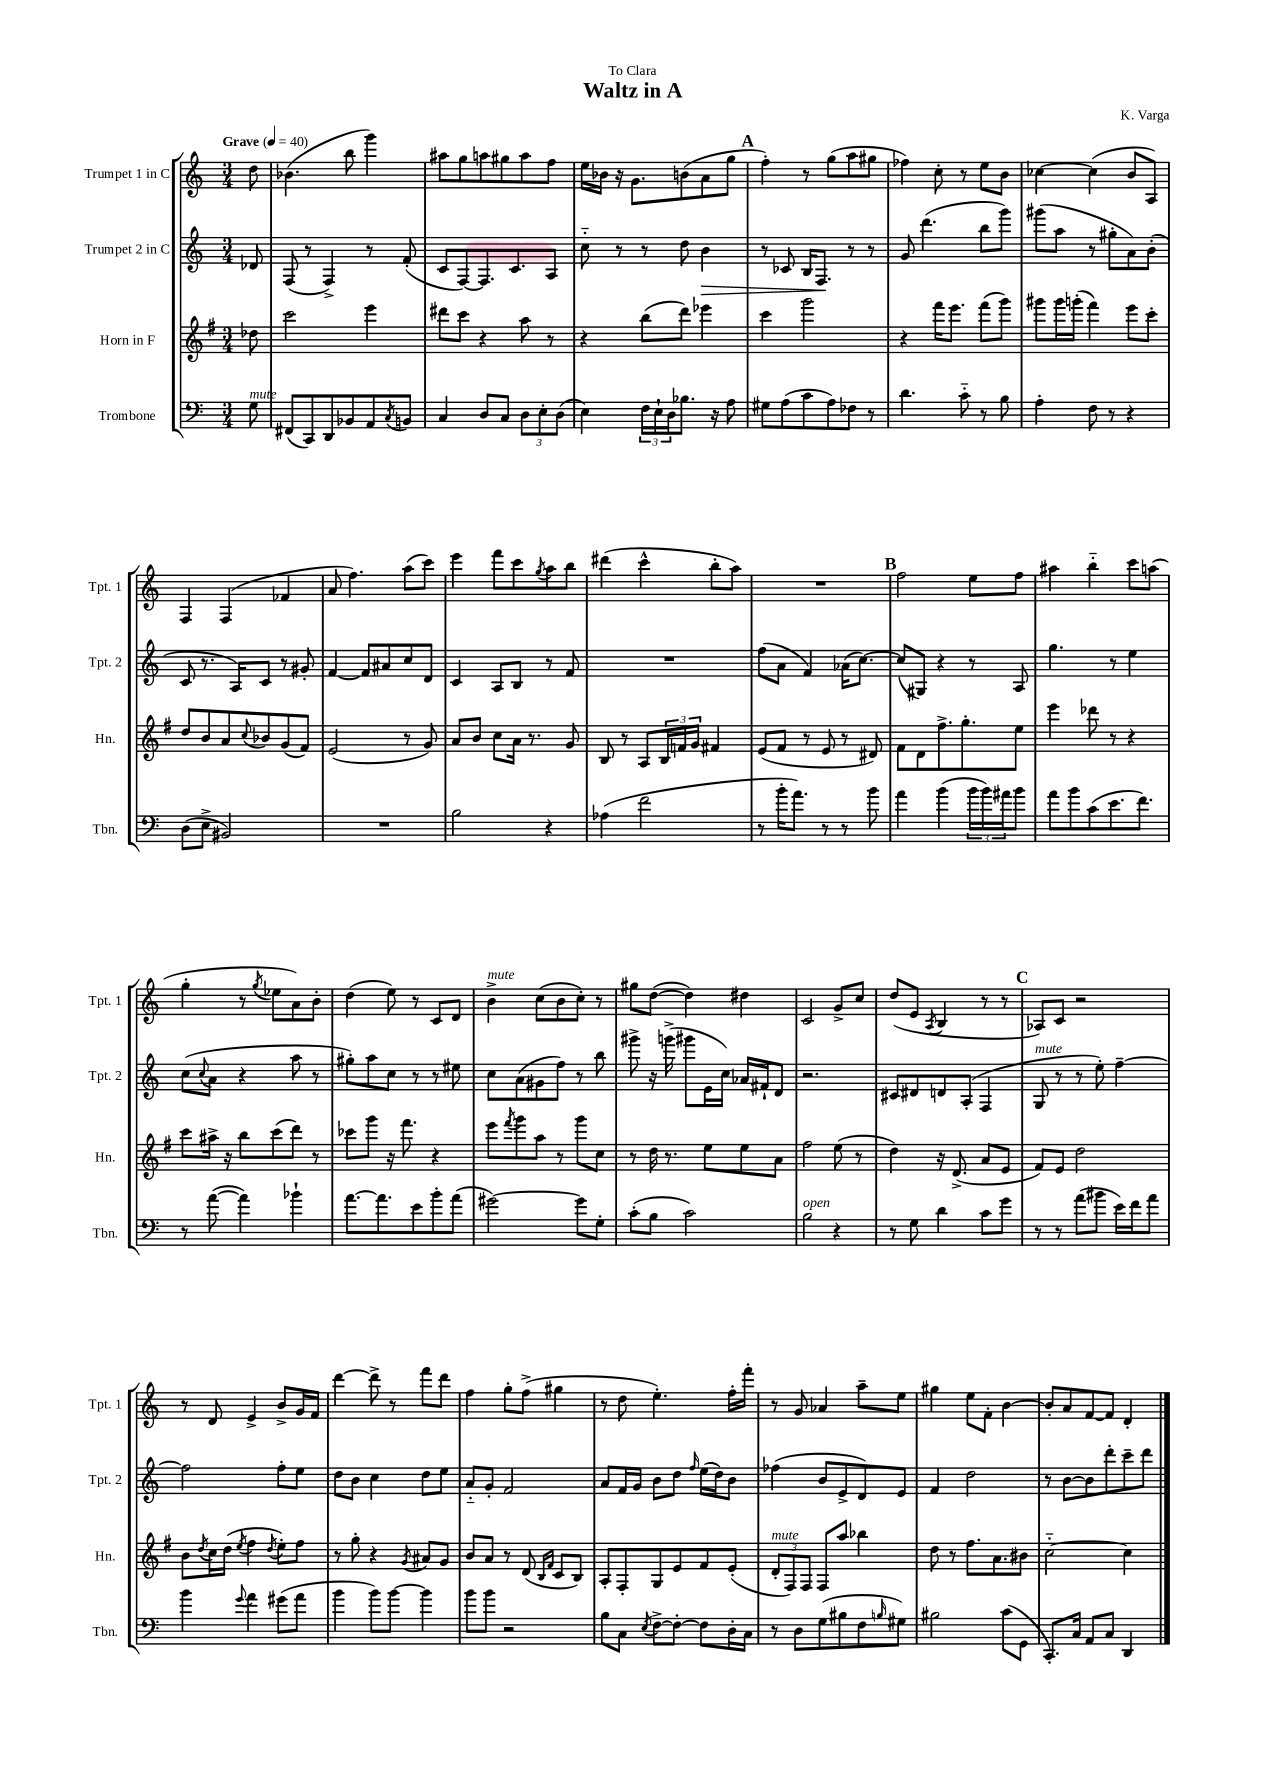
\header { title = "Waltz in A" composer = "K. Varga" dedication = "To Clara" }
<<
\new StaffGroup <<
\new Staff = "s0" \with { instrumentName = "Trumpet 1 in C" shortInstrumentName = "Tpt. 1" } {
    \clef treble \key c \major \numericTimeSignature \time 3/4 \partial 8 \tempo "Grave" 4 = 40
    d''8 |
    bes'4.( b''8 g'''4) |
    ais''8 g''8 a''8 gis''8 a''8 f''8 |
    e''16 bes'16 r16 g'8. b'8( a'8 g''8 |
    \mark \markup { \bold "A" } f''4-.) r8 g''8( a''8 gis''8 |
    fes''4) c''8-. r8 e''8 b'8 |
    ces''4~ ces''4( b'8 a8) |
    f4 f4( fes'4 |
    a'8 f''4.) a''8( c'''8) |
    e'''4 f'''8 c'''8 \acciaccatura { g''8 } a''8 b''8 |
    dis'''4( c'''4-^ b''8-. a''8) |
    R2. |
    \mark \markup { \bold "B" } f''2 e''8 f''8 |
    ais''4 b''4-_ c'''8 a''8( |
    g''4-. r8 \acciaccatura { g''8 } ees''8 a'8) b'8-. |
    d''4( e''8) r8 c'8 d'8 |
    b'4->^\markup { \italic "mute" } c''8( b'8 c''8-.) r8 |
    gis''8 d''8~( d''4) dis''4 |
    c'2 g'8-> c''8 |
    d''8( e'8 \acciaccatura { a8 } b4 r8 r8 |
    \mark \markup { \bold "C" } aes8) c'8 r2 |
    r8 d'8 e'4-> b'8-> g'16 f'16 |
    d'''4~ d'''8-> r8 f'''8 d'''8 |
    f''4 g''8-. f''8->( gis''4 |
    r8 d''8 e''4.-.) f''16-. f'''16-. |
    r8 g'8 aes'4 a''8-- e''8 |
    gis''4 e''8 f'8-. b'4~ |
    b'8-. a'8 f'8~ f'8 d'4-. \bar "|." |
}
\new Staff = "s1" \with { instrumentName = "Trumpet 2 in C" shortInstrumentName = "Tpt. 2" } {
    \clef treble \key c \major \numericTimeSignature \time 3/4 \partial 8
    des'8 |
    f8( r8 f4->) r8 f'8-.( |
    c'8 f8~) f8. c'8. a8 |
    c''8-_ r8 r8 d''8 b'4\> |
    \mark \markup { \bold "A" } r8 ces'8 b16 f8.\! r8 r8 |
    g'8 d'''4.( b''8 g'''8) |
    gis'''8( a''8 r8 gis''8-. a'8) b'8-.( |
    c'8 r8. a16) c'8 r8 gis'8-. |
    f'4~ f'8 ais'8 c''8 d'8 |
    c'4 a8 b8 r8 f'8 |
    R2. |
    f''8( a'8 f'4) aes'16( c''8.~) |
    \mark \markup { \bold "B" } c''8( gis8) r4 r8 a8 |
    g''4. r8 e''4 |
    c''8( \appoggiatura { c''8 } a'8 r4 a''8 r8 |
    gis''8-.) a''8 c''8 r8 r8 eis''8 |
    c''8 a'8( gis'8 f''8) r8 b''8 |
    gis'''8-> r16 g'''16->( gis'''8 e'16 c''16) aes'16 fis'16-! d'8 |
    r2. |
    cis'8 dis'8 d'8 a8-.( f4 |
    \mark \markup { \bold "C" } g8^\markup { \italic "mute" } r8 r8 e''8-.) f''4~-- |
    f''2 f''8-. e''8 |
    d''8 b'8 c''4 d''8 e''8 |
    a'8-_ g'8-. f'2 |
    a'8 f'16 g'16 b'8 d''8 \grace { f''16 } e''16( d''16) b'8 |
    fes''4( b'8 e'8-> d'8) e'8 |
    f'4 d''2 |
    r8 b'8~ b'8 d'''8-. c'''8-- d'''8 \bar "|." |
}
\new Staff = "s2" \with { instrumentName = "Horn in F" shortInstrumentName = "Hn." } {
    \clef treble \key g \major \numericTimeSignature \time 3/4 \partial 8
    des''8 |
    c'''2 e'''4 |
    dis'''8 c'''8 r4 a''8 r8 |
    r4 b''8( d'''8) ees'''4 |
    \mark \markup { \bold "A" } c'''4 g'''2 |
    r4 fis'''16 e'''8. fis'''8( g'''8) |
    gis'''8 gis'''16 g'''16-.( fis'''4) e'''8 c'''8-. |
    d''8 b'8 a'8 \appoggiatura { c''8 } bes'8 g'8( fis'8) |
    e'2( r8 g'8) |
    a'8 b'8 c''8 a'16 r8. g'8 |
    b8 r8 a8 \tuplet 3/2 { b16 f'16 g'16 } fis'4 |
    e'8( fis'8 r8 e'8 r8 dis'8) |
    \mark \markup { \bold "B" } fis'8 d'8 fis''8.-> g''8.-. e''8 |
    e'''4 des'''8 r8 r4 |
    c'''8 ais''16-> r16 b''8 c'''8( d'''8) r8 |
    ces'''8 g'''8 r16 fis'''8. r4 |
    e'''8 \acciaccatura { fis'''8 } g'''8 a''8 r8 g'''8 c''8 |
    r8 d''16 r8. e''8 e''8 a'8 |
    fis''2 e''8( r8 |
    d''4) r16 d'8.->( a'8 e'8 |
    \mark \markup { \bold "C" } fis'8) e'8 d''2 |
    b'8 \acciaccatura { d''8 } c''16 d''16( \acciaccatura { e''8 } fis''4 \acciaccatura { d''8 } e''8-.) fis''8 |
    r8 g''8-. r4 \acciaccatura { g'8 } ais'8 g'8 |
    b'8 a'8 r8 d'8( \grace { b16 fis'16 } c'8 b8) |
    a8-. fis8-. g8 e'8 fis'8 e'8-.( |
    \tuplet 3/2 { d'8-.^\markup { \italic "mute" } fis8) fis8 } fis8 a''8 bes''4 |
    d''8 r8 fis''8. a'8. bis'8 |
    c''2~-_ c''4 \bar "|." |
}
\new Staff = "s3" \with { instrumentName = "Trombone" shortInstrumentName = "Tbn." } {
    \clef bass \key c \major \numericTimeSignature \time 3/4 \partial 8
    g8^\markup { \italic "mute" } |
    fis,8( c,8) d,8 bes,8 a,8 \acciaccatura { c8 } b,8 |
    c4 d8 c8 \tuplet 3/2 { d8 e8-. d8( } |
    e4) \tuplet 3/2 { f16 e16-! d16 } bes8. r16 a8 |
    \mark \markup { \bold "A" } gis8 a8( c'8 a8) fes8 r8 |
    d'4. c'8-_ r8 b8 |
    a4-. f8 r8 r4 |
    d8( e8-> bis,2) |
    R2. |
    b2 r4 |
    aes4( f'2 |
    r8 b'16-. a'8.) r8 r8 b'8 |
    \mark \markup { \bold "B" } a'4 b'4( \tuplet 3/2 { b'16 b'16) ais'16 } b'8 |
    a'8 b'8 c'8( e'8. f'8.) |
    r8 a'8~( a'4) bes'4-! |
    a'8.~ a'8. e'8 b'8-. a'8( |
    gis'2~) gis'8 g8-. |
    c'8-.( b8 c'2) |
    b2^\markup { \italic "open" } r4 |
    r8 g8 d'4 c'8 g'8 |
    \mark \markup { \bold "C" } r8 r8 a'8( bis'8 e'16) f'16 a'8 |
    b'4 \appoggiatura { g'8 } a'4 gis'8( a'8 |
    b'4 b'8) b'8~ b'4 |
    b'8 b'8 r2 |
    b8 c8 \acciaccatura { e8 } f8~-> f8~-. f8 d16-. c16 |
    r8 d8 g8( bis8 f8 \grace { b16 } gis8) |
    bis2 c'8( g,8 |
    c,8.-.) c16 a,8 c8 d,4 \bar "|." |
}
>>
>>
\layout { \context { \Score \remove "Bar_number_engraver" } }
